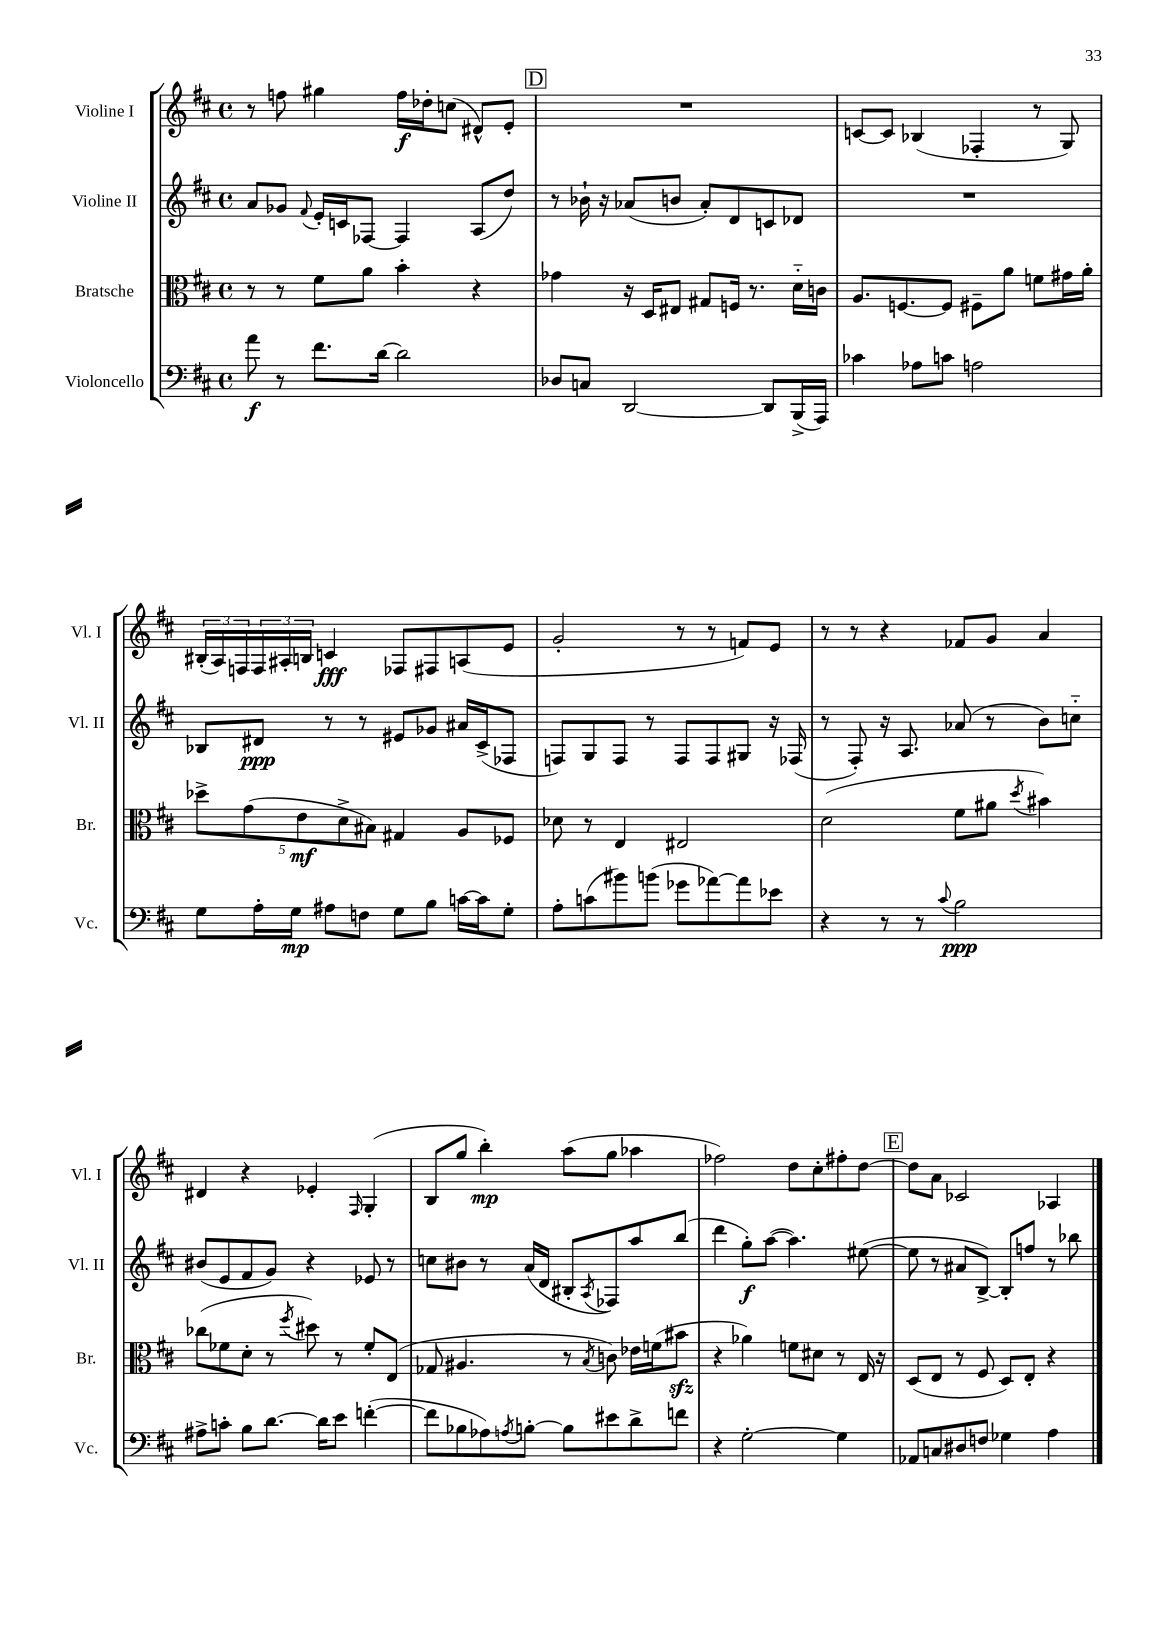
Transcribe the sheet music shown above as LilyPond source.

<<
\new StaffGroup <<
\new Staff = "s0" \with { instrumentName = "Violine I" shortInstrumentName = "Vl. I" } {
    \clef treble \key d \major \defaultTimeSignature \time 4/4
    r8 f''8 gis''4 f''16\f des''16-. c''8( dis'8-^) e'8-. |
    \mark \markup { \box "D" } R1 |
    c'8~ c'8 bes4( fes4-. r8 g8) |
    \tuplet 3/2 { bis16-.( a16) f16 } \tuplet 3/2 { f16 ais16-. b16 } c'4\fff fes8 fis8 a8( e'8 |
    g'2-. r8 r8 f'8) e'8 |
    r8 r8 r4 fes'8 g'8 a'4 |
    dis'4 r4 ees'4-. \grace { fis16 } g4-.( |
    b8 g''8 b''4-.\mp) a''8( g''8 aes''4 |
    fes''2) d''8 cis''8-. fis''8-. d''8~ |
    \mark \markup { \box "E" } d''8 a'8 ces'2 aes4 \bar "|." |
}
\new Staff = "s1" \with { instrumentName = "Violine II" shortInstrumentName = "Vl. II" } {
    \clef treble \key d \major \defaultTimeSignature \time 4/4
    a'8 ges'8 \appoggiatura { fis'8 } e'16-. c'16 fes8~ fes4 a8( d''8) |
    \mark \markup { \box "D" } r8 bes'16-! r16 aes'8( b'8 aes'8-.) d'8 c'8 des'8 |
    R1 |
    bes8 dis'8\ppp r8 r8 eis'8 ges'8 ais'16 cis'16->( fes8 |
    f8) g8 f8 r8 f8 f8 gis8 r16 fes16( |
    r8 fis8-.) r16 a8. aes'8( r8 b'8) c''8-_ |
    bis'8( e'8 fis'8 g'8) r4 ees'8 r8 |
    c''8 bis'8 r8 a'16( d'16 bis8-. \acciaccatura { a8 } fes8) a''8 b''8( |
    d'''4 g''8-.\f) a''8~( a''4.) eis''8~( |
    \mark \markup { \box "E" } eis''8 r8 ais'8 b8~->) b8-. f''8 r8 bes''8 \bar "|." |
}
\new Staff = "s2" \with { instrumentName = "Bratsche" shortInstrumentName = "Br." } {
    \clef alto \key d \major \defaultTimeSignature \time 4/4
    r8 r8 fis'8 a'8 b'4-. r4 |
    \mark \markup { \box "D" } ges'4 r16 d16 eis8 gis8 f16 r8. d'16-_ c'16 |
    a8. f8.~ f8 fis8-- a'8 f'8 gis'16 a'16-. |
    \tuplet 5/4 { des''8-> g'8( e'8\mf d'8-> bis8) } gis4 a8 fes8 |
    des'8 r8 e4 eis2 |
    d'2( fis'8 ais'8 \acciaccatura { d''8 } bis'4) |
    ces''8( fes'8 d'8-. r8 \acciaccatura { fis''8 } dis''8) r8 fes'8-. e8( |
    ges8 ais4. r8 \acciaccatura { b8 } c'8) ees'16 f'16( bis'8\sfz |
    r4 aes'4) f'8 dis'8 r8 e16 r16 |
    \mark \markup { \box "E" } d8( e8 r8 fis8 d8) e8-. r4 \bar "|." |
}
\new Staff = "s3" \with { instrumentName = "Violoncello" shortInstrumentName = "Vc." } {
    \clef bass \key d \major \defaultTimeSignature \time 4/4
    a'8\f r8 fis'8. d'16~ d'2 |
    \mark \markup { \box "D" } des8 c8 d,2~ d,8 b,,16->( a,,16) |
    ces'4 aes8 c'8 a2 |
    g8 a16-. g16\mp ais8 f8 g8 b8 c'16~ c'16 g8-. |
    a8-. c'8( bis'8) b'8( ges'8 aes'8~) aes'8 ees'8 |
    r4 r8 r8 \appoggiatura { cis'8 } b2\ppp |
    ais8-> c'8-. b8 d'8.~ d'16 e'8 f'4~-.( |
    f'8 bes8 aes8) \acciaccatura { a8 } b8~-. b8 eis'8 d'8-> f'8 |
    r4 g2~-. g4 |
    \mark \markup { \box "E" } aes,8 c8 dis8 f8 ges4 a4 \bar "|." |
}
>>
>>
\layout { \context { \Score \remove "Bar_number_engraver" } }
